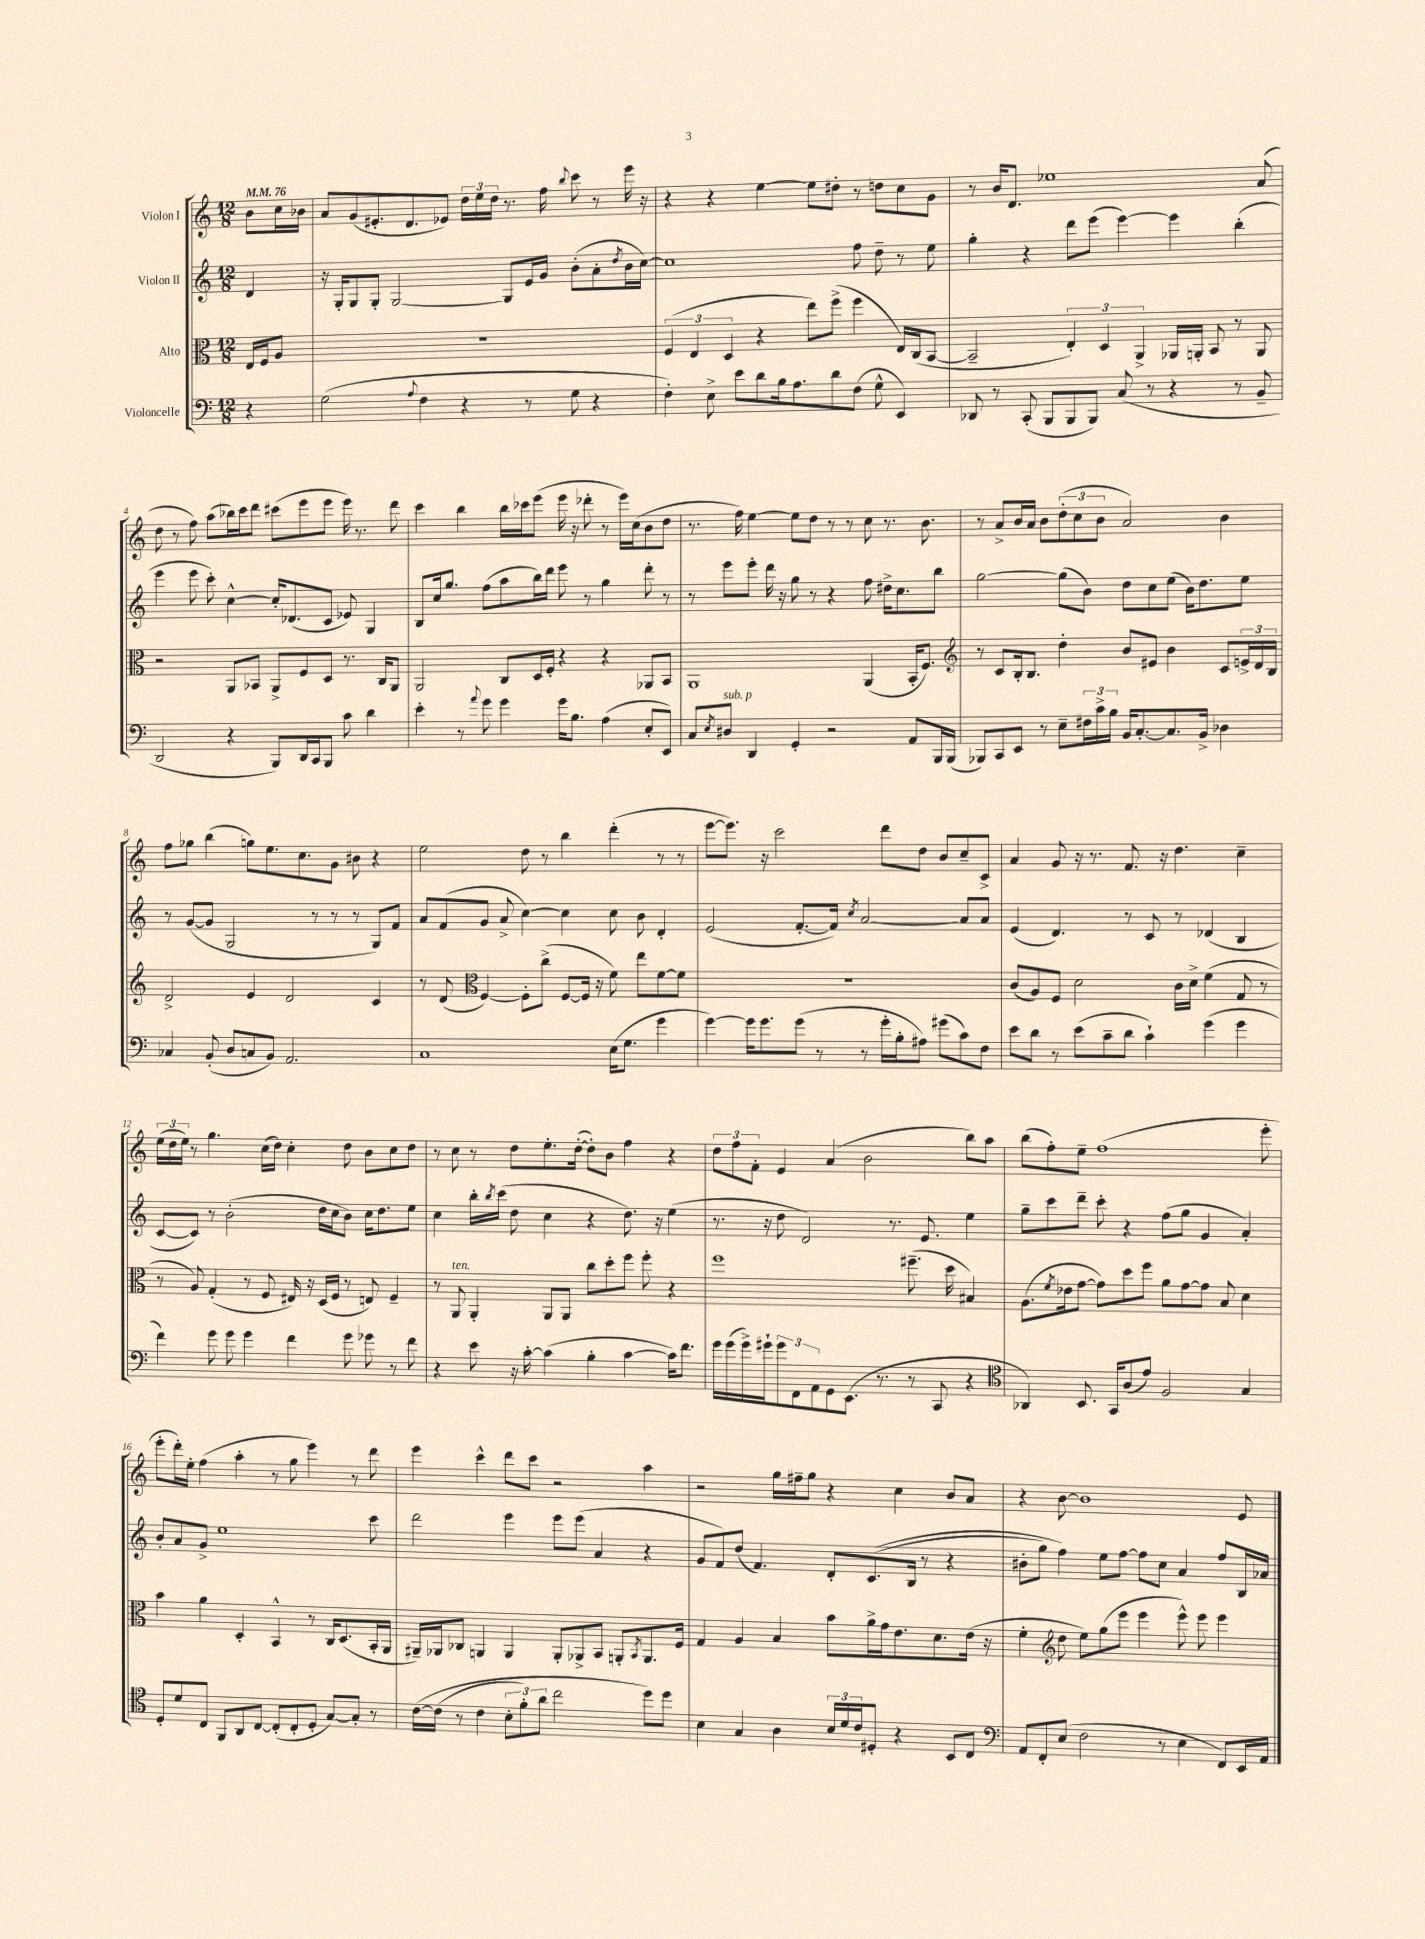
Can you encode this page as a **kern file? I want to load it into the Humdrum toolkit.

**kern	**kern	**kern	**kern
*staff4	*staff3	*staff2	*staff1
*clefF4	*clefC3	*clefG2	*clefG2
*k[]	*k[]	*k[]	*k[]
*M12/8	*M12/8	*M12/8	*M12/8
*MM76	*MM76	*MM76	*MM76
4r	16E	4d	8b
.	16F	.	.
.	8A	.	16cc
.	.	.	16b-
=	=	=	=
(2G	1.r	16r	8a
.	.	16G'	.
.	.	8G	(8g
.	.	8G'	8.e#'
.	.	[2G	.
.	.	.	8.d
8qqA	.	.	.
4F	.	.	.
.	.	.	8e-)
4r	.	.	24dd
.	.	.	24ee
.	.	.	24dd
.	.	8G]	8.r
8r	.	16e	.
.	.	16g	16ff
.	.	.	8qqbb
8G	.	(8b'	8ccc
4r	.	8a'	8r
.	.	8qdd	.
.	.	16b	16eee
.	.	[16cc)	16r
=	=	=	=
4F')	(6F	1cc]	4r
.	6E	.	.
8E^	.	.	4r
.	6D	.	.
8e	.	.	.
8d	4r	.	[4ee
16B	.	.	.
8.A	.	.	.
.	8ee)	.	8ee]
8d	(8ff^	.	8dd#'
(8F	4ff	8ff	8r
8G^^	.	8dd~	8dd
4EE)	16E)	8r	8cc
.	(16C	.	.
.	[8BB	8ee	8g
=	=	=	=
8DD-	2BB~]	4gg'	8r
8r	.	.	16b
.	.	.	8.d
(8CC'	.	4r	.
8BBB	.	.	1ee-
8BBB	6E')	8ddd	.
8BBB)	.	(8eee	.
.	6D	.	.
(8C	.	[4eee)	.
.	6AA^	.	.
8r	.	.	.
4r	16AA-	4eee]	.
.	16AA'	.	.
.	8BB	.	.
8r	8r	(4bb'	.
8BB~	8AA	.	(8a
=	=	=	=
2DD	2r	4eee	8dd
.	.	.	8r
.	.	8eee	8ff)
.	.	8ccc')	(8aa
4r	8AA	[4cc^^	16bb-)
.	.	.	16ccc
.	8BB-	.	8ddd
8BBB)	8AA^	16cc']	(8ccc#
.	.	(8.d-	.
16DD	8F	.	8eee
16CC	.	.	.
8BBB	8D	8c	8eee
8c	8.r	8e-)	16eee)
.	.	.	8.r
4d	.	4G	.
.	16C	.	.
.	8AA	.	8ddd
=	=	=	=
4e'	2AA	8B	4ccc
.	.	16cc	.
.	.	8.gg	.
8r	.	.	4bb
8qqa	.	.	.
8g	.	(8ff	.
4g	8C	8aa	16bb
.	.	.	16ccc-
.	16D	16bb)	(8eee
.	16F'	16ddd	.
16g	4r	8eee	16eee
8.B	.	.	16r
.	.	8r	8ddd-'
(4A	4r	4gg	8r
.	.	.	16eee)
.	.	.	(16cc
8E'	8AA-	8ddd'	8b
8EE)	8BB	8r	8dd
=	=	=	=
8C	1AA	8r	8.r
8qE	.	.	.
8D#	.	8eee	.
.	.	.	16ff)
4DD	.	8eee'	[4ee
.	.	16ddd	.
.	.	16r	.
4GG'	.	8gg	8ee]
.	.	8r	8dd
2r	.	4r	8r
.	.	.	8r
.	(4AA	8ff	8cc
.	.	16dd#^	8.r
.	.	8.cc	.
8AA	16BB'	.	.
.	8.F)	.	8.b
16BBB	.	8bb	.
(16BBB	.	.	.
=	=	=	=
*	*clefG2	*	*
8BBB-)	8r	[2gg	8r
8CC	8c	.	8a^
8EE	16B'	.	16b
.	8.B	.	16a
8r	.	.	8b
8E~	4dd'	(8gg]	(12dd'
.	.	.	12cc
24F#	.	8b)	.
24c^	.	.	12b
24B	.	.	.
16BB	8b	8dd	2a)
[8.C'	.	.	.
.	8e#	8cc	.
8.C]	4b	(8ee	.
.	.	16b)	.
16BB^	.	8.dd	.
4D-	8c	.	4b
.	24e^	8ee	.
.	24d	.	.
.	24B	.	.
=	=	=	=
4C-	2d^	8r	8ff
.	.	([8g	8gg-
(8BB'	.	8g]	(4bb
8D	.	2G	.
8C	4e	.	8gg)
8BB)	.	.	8.ee
2.AA	2d	.	.
.	.	.	8.cc
.	.	8r	.
.	.	8r	8g
.	.	8r	8b#
.	4c	8G)	4r
.	.	8f	.
=	=	=	=
1C	8r	8a	2ee
.	(8d	(8f	.
*	*clefC3	*	*
.	[4F)	8g	.
.	.	8a^	.
.	8F']	[4cc)	8dd
.	(8cc^	.	8r
.	[8F	4cc]	4bb
.	16F]	.	.
.	16r	.	.
(16E	8f)	8cc	(4ddd'
8.G	.	.	.
.	8ee	8b	.
4g	[8f	4d'	8r
.	8f]	.	8r
=	=	=	=
[4g)	1.r	(2e	[8eee
.	.	.	8.eee])
16g]	.	.	.
8.g	.	.	16r
.	.	.	2ccc
(8g	.	[8.f'	.
8r	.	.	.
.	.	16f])	.
.	.	8qcc	.
8r	.	[2a	.
16g'	.	.	8ddd
16B'	.	.	.
8A#)	.	.	8dd
(8g#	.	.	8b
8c)	.	8a]	8cc~
8F	.	8a	8c^
=	=	=	=
8e	(8c	(4e	4a
8d	8A)	.	.
8r	8F	4.d)	8g
(8e	2d	.	16r
.	.	.	8.r
8c~	.	.	.
8d	.	8r	8.f
4c`)	.	8c	.
.	.	.	16r
.	16c	8r	4.dd
.	16d^	.	.
(4g	(4f	(4d-	.
4g	8G	4B	4cc~
.	8r	.	.
=	=	=	=
4f)	8r	[8c	(24ee
.	.	.	24dd
.	.	.	24ee)
.	8A)	8c])	8r
8g	(4G'	8r	4.gg
8g	.	(2b'	.
4g	8r	.	.
.	8F	.	(16cc
.	.	.	16dd)
4f	16E#)	.	4cc'
.	16r	.	.
.	(16D	16dd	.
.	16F	16cc	.
8g	8r	8b)	8dd
8g-	8E)	16cc	8b
.	.	8.dd	.
8r	4F~	.	8cc
8f	.	8ee	8dd
=	=	=	=
4r	8r	4cc	8r
.	8AA	.	8cc
8e	4AA'	16bb'	8r
.	.	8qbb	.
.	.	(16ccc	.
16r	.	8dd	8dd
[16c'	.	.	.
(4c]	8AA	4cc	8.ee'
.	8AA	.	.
.	.	.	([16dd'
4B'	8cc	4r	8dd'])
.	8dd'	.	8b
[4c	8ff	8.dd)	4ff
.	8ff'	.	.
.	.	16r	.
16c])	4r	(4ee	4r
8.f	.	.	.
=	=	=	=
16g	1ff	8.r	12dd
(16g	.	.	.
.	.	.	12ff
16g^)	.	.	.
.	.	.	12f'
16g#`	.	16r	.
12g#	.	8dd	4e
12FF	.	.	.
.	.	2d)	.
12AA	.	.	.
8GG	.	.	(4a
(8.EE	.	.	.
.	.	.	2b
8.r	.	.	.
.	.	8.r	.
8r	(8.ff#~	.	.
.	.	8.e	.
8CC	.	.	.
.	16dd	.	.
4r	4B#)	4ee	8bb)
.	.	.	8aa
=	=	=	=
*clefC4	*	*	*
4AA-)	(8.A	8gg~	(8bb
.	.	8ccc	8ff')
.	8qf	.	.
.	16e-	.	.
8.BB	[8g	8ddd~	8ee~
.	8g])	8ccc'	(1ff
16GG	.	.	.
(8A	8dd	4r	.
8e)	8ff	.	.
2F	8a	(8ff	.
.	[8g	8gg	.
.	8g]	4g	.
.	8B	.	.
4G	4d	4a')	.
.	.	.	8eee'
=	=	=	=
8D'	4b	8b'	8eee'
8d	.	8a	16ddd')
.	.	.	16ee'
8C	4a	8g^	(4ff
8FF	.	1ee	.
8AA	4D'	.	4aa'
[8C	.	.	.
(8C']	4BB^^	.	8r
8C'	.	.	8gg
8D'	8r	.	4eee)
[8G)	16C	.	.
.	(8.D	.	.
8G']	.	.	8r
8r	16BB'	8ccc	8ddd
.	16AA	.	.
=	=	=	=
&([16c	16AA#~)	2ddd	4eee
(16c]	16AA-	.	.
8r	8C-	.	.
4c	4AA	.	4ccc^^
12B'	4AA	4eee	8ddd
12f')	.	.	.
.	.	.	8ccc
12a	.	.	.
2cc	8AA'	8eee	2r
.	8AA-^	(8eee	.
.	8BB	4a	.
.	8AA'	.	.
.	8qBB	.	.
8dd&)	8.AA	4r	4aa
8dd	.	.	.
.	16F	.	.
=	=	=	=
4B	4G	8g	2r
.	.	8f)	.
4G	4A	(8dd	.
.	.	4.f)	.
4A	4B	.	16gg
.	.	.	16ff#~
.	.	.	8gg
24B	8b	8d'	4r
24d	.	.	.
24c	.	.	.
8D#'	16a^	&((8.c	.
.	16g	.	.
4r	8.e	.	4cc
.	.	16B	.
.	.	8r	.
.	8.d	.	.
8BB	.	4r	8b
8C	(16e	.	8a
.	16r	.	.
=	=	=	=
*clefF4	*	*	*
8AA	4f'	8b#'	4r
8FF'	.	8gg)	.
*	*clefG2	*	*
(8E	8dd	4ff&)	[8b
2F	8ee)	.	1b]
.	(8gg	8ee	.
.	8eee	[8ff	.
.	4eee	8ff]	.
8r	.	8cc	.
4E	8eee^^)	4a	.
.	8eee	.	.
8FF)	4eee	8ff	.
16EE	.	16B	8e
16AA	.	16a-	.
==	==	==	==
*-	*-	*-	*-
